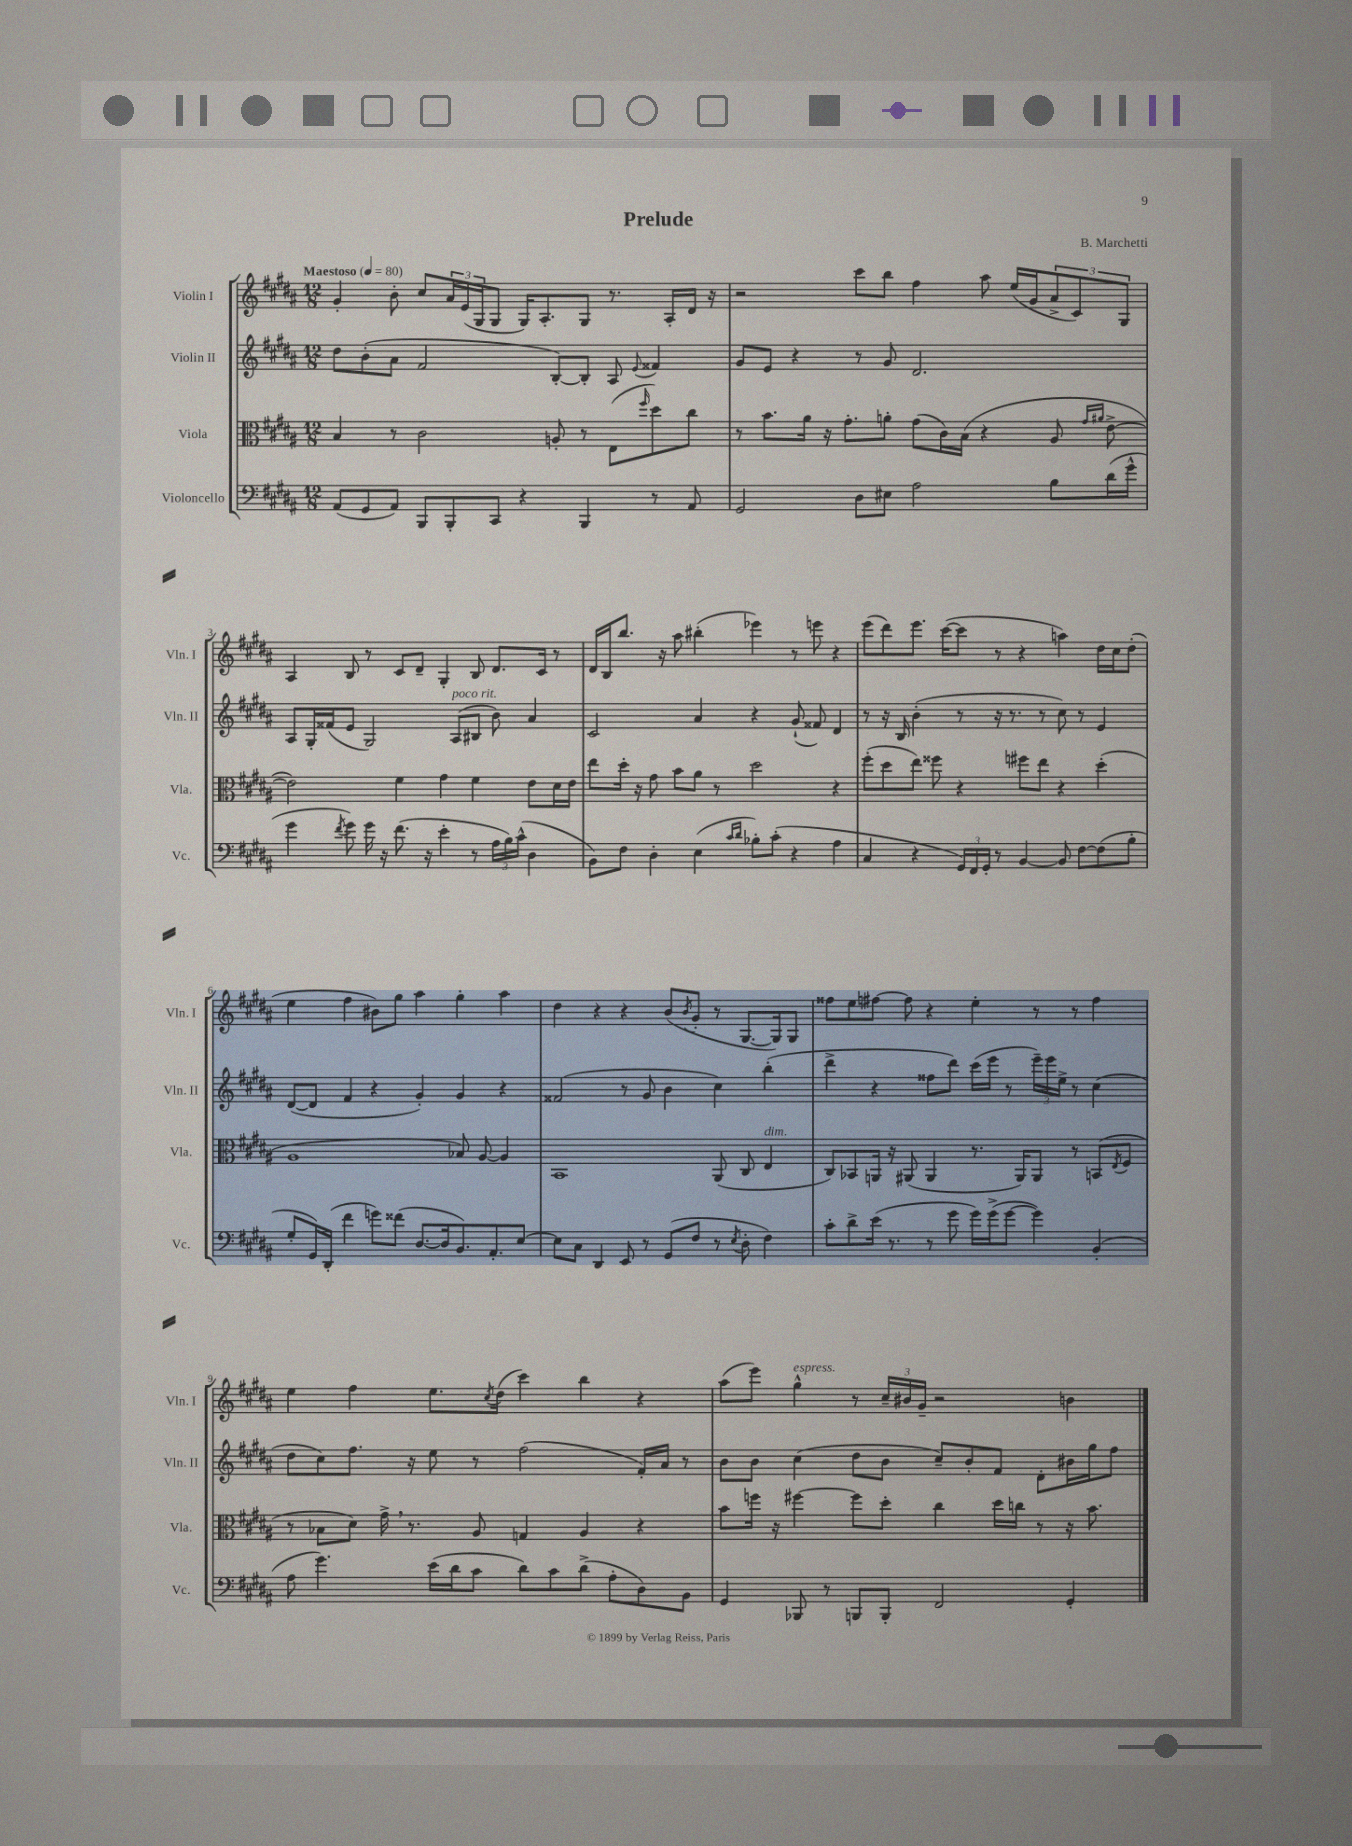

**kern	**kern	**kern	**kern
*part4	*part3	*part2	*part1
*staff4	*staff3	*staff2	*staff1
*I"Violoncello	*I"Viola	*I"Violin II	*I"Violin I
*I'Vc.	*I'Vla.	*I'Vln. II	*I'Vln. I
*clefF4	*clefC3	*clefG2	*clefG2
*k[f#c#g#d#a#]	*k[f#c#g#d#a#]	*k[f#c#g#d#a#]	*k[f#c#g#d#a#]
*M12/8	*M12/8	*M12/8	*M12/8
*MM80	*MM80	*MM80	*MM80
=1	=1	=1	=1
!	!	!	!LO:TX:a:B:t=Maestoso
(8AA#/L	4B/	8dd#\L	4g#'/
8GG#/	.	(8b'\	.
8AA#/J)	8r	8a#\J	8b'\
8BBB/L	2c#\	2f#/	8cc#/L
8BBB'/	.	.	24a#/L
.	.	.	(24e/
.	.	.	24G#/J
8CC#/J	.	.	8G#/J
4r	.	.	16G#/KL)
.	.	.	8.A#'/
.	8An'/	[8B'/L)	.
4BBB/	8r	8B'/J]	8G#/J
.	(8E\L	8A#/	8.r
.	16qqff#/	8qqe/	.
8r	8dd#\)	4f##X/	.
.	.	.	16A#'/LL
8AA#/	8cc#\J	.	16d#/JJ
.	.	.	16r
=2	=2	=2	=2
2GG#/	8r	8g#/L	2r
.	8.b\L	8e/J	.
.	.	4r	.
.	16a#\Jk	.	.
.	16r	.	.
.	8.g#'\L	.	.
8D#\L	.	8r	8ccc#\L
8E#X\J	8an'\J	8g#/	8bb\J
2A#\	(8g#\L	2.d#/	4ff#\
.	16c#\L)	.	.
.	(16B\JJ	.	.
.	4r	.	8aa#\
.	.	.	(16ee/LL
.	.	.	16g#/J
8B\L	8A#/	.	12a#^/
.	.	.	12c#/)
.	16qqg#/LL	.	.
.	16qqa#X/JJ	.	.
(16d#\L	[8e^\	.	.
.	.	.	12G#/J
16g#^^\JJ	.	.	.
!!LO:LB:g=z
=3	=3	=3	=3
4g#\	2e\])	8A#/L	4A#/
.	.	16G#'/L	.
.	.	(16f##X/J	.
8qf#/	.	.	.
8g#\)	.	8e/J	8B/
16g#\	.	2G#/)	8r
16r	.	.	.
(8.f#\	4f#\	.	8c#/L
.	.	.	8d#~/J
16r	.	.	.
4e'\	4g#\	.	4G#'/
!	!	!LO:TX:a:i:t=poco rit.	!
.	.	(8A#/L	.
8r	4f#\	8B#X/J	8B/
24A#\LL	.	8b\)	8.d#/L
24B\)	.	.	.
(24c#^^\JJ	.	.	.
4D#\	8e\L	4a#/	.
.	.	.	16c#/Jk
.	16d#\L	.	8r
.	16e\JJ	.	.
=4	=4	=4	=4
8BB\L)	8ee\L	2c#/	16d#/LL
.	.	.	16B/J
8F#\J	16dd#'\Jk	.	8.bb/J
.	16r	.	.
4D#'\	8g#\	.	.
.	.	.	16r
.	8b\L	.	8aa#\
(4E\	8a#\J	4a#/	(4bb#X'\
.	8r	.	.
16qqc#/LL	.	.	.
16qqd#/JJ	.	.	.
8B-X'\L)	2dd#\	4r	4eee-X\)
(8c#'\J	.	.	.
4r	.	(8g#`/	8r
.	.	8f##X/)	8eeen\
4A#\	4r	4d#/	4r
=5	=5	=5	=5
4C#/	(8ff#'\L	8r	(8eee\L
.	8dd#\	16r	8ddd#\)
.	.	16B/	.
4r	8ee\J)	(4b'\	8.eee\J
.	8ff##X\	.	.
.	.	.	([16ccc#\KL
24GG#/LL)	4r	8r	8ccc#\J]
24FF#/	.	.	.
24GG#'/JJ	.	.	.
8r	.	16r	8r
.	.	8.r	.
[4BB/	8ff#X\L	.	4r
.	8ee\J	8r	.
8BB/]	4r	8cc#\)	4aan\)
[8F#\L	.	8r	.
(8F#\]	(4dd#'\	4e/	16dd#\LL
.	.	.	16cc#\J
8B'\J	.	.	(8dd#'\J
!!LO:LB:g=z
=6	=6	=6	=6
8G#'/L	1A#	([8d#/L	4ee\
16GG#/L)	.	8d#/J]	.
(16DD#'/JJ	.	.	.
4f#\	.	4f#/	4ff#\
8gn\L)	.	4r	8b#X\L)
(8f##X\J	.	.	8gg#\J
[8.D#/L	.	4g#'/)	4aa#\
16D#/k]	.	.	.
8.BB/)	8B-X/)	4g#/	4gg#'\
.	[8A#/	.	.
8.AA#'/	.	.	.
.	4A#/]	4r	4aa#\
[8E/J	.	.	.
=7	=7	=7	=7
8E\L]	1BB	(2f##X/	4dd#\
8C#\J	.	.	.
4DD#/	.	.	4r
8EE/	.	8r	4r
8r	.	8g#/	.
(8GG#/L	.	4b\	(8b/L
.	.	.	8qb/
8F#/J	.	.	8g#'/J
8r	(8AA#/	4cc#\)	8r
8qE/	.	.	.
8D#'\	8C#/	.	[8.G#/L
!	!LO:TX:a:i:t=dim.	!	!
4F#\)	4E/	(4bb'\	.
.	.	.	16G#/k])
.	.	.	8G#/J
=8	=8	=8	=8
8c#'\L	8C#/L)	4ddd#^\	8ff##X\L
8d#^\	8BB-X/	.	8ee\
(16e\Jk	16AAn/Jk	4r	[8ff#X\J
8.r	16r	.	.
.	(8AA#X/	.	8ff#\]
8r	4AA#/	8ff##X\L	4r
8g#\	.	8ddd#\J)	.
16g#\LL)	8.r	(16ccc#\LL	4ee'\
(16g#^\J	.	16eee\JJ	.
[8g#\J	.	8r	.
.	16AA#/KL)	.	.
4g#\])	8AA#/J	24eee~\LL)	8r
.	.	24eee\	.
.	.	24ee^\JJ	.
.	8r	8r	8r
(4BB'/	(8BBn/L	(4cc#\	4ff#\
.	8qE/	.	.
.	8F#/J	.	.
!!LO:LB:g=z
=9	=9	=9	=9
8A#\	8r	8dd#\L	4ee\
4.g#\)	8B-X\L	8cc#\)	.
.	8d#\J)	8.ff#\J	4ff#\
.	16g#^,\	.	.
.	8.r	16r	.
(16e\LL	.	8ee\	8.ee\L
16d#\J	.	.	.
8c#\J	8A#/	8r	.
.	.	.	8qcc#/
.	.	.	(16dd#\Jk
8d#\L)	4Gn/	(2ff#\	4ccc#\)
8c#\	.	.	.
(8d#^\J	4A#/	.	4bb\
8A#'\L	.	.	.
8D#\)	4r	16f#'/LL)	4r
.	.	16a#/JJ	.
8BB\J	.	8r	.
=10	=10	=10	=10
4GG#/	8b\L	8b\L	(8aa#\L
.	16ffn\Jk	8b\J	8eee\J)
.	16r	.	.
!	!	!	!LO:TX:a:i:t=espress.
8BBB-X/	[4ff#X\	(4cc#\	4gg#^^\
8r	.	.	.
8BBBn/L	8ff#\L]	8dd#\L	8r
8BBB'/J	8dd#'\J	8b\J	24cc#~/LL
.	.	.	24b#X/
.	.	.	24g#~/JJ
2FF#/	4cc#\	8cc#~/L)	2r
.	.	8b'/	.
.	16dd#\LL	8f#/J	.
.	16ccn\JJ	.	.
.	8r	8d#'\L	.
4GG#'/	16r	16b#X\L	4bn\
.	8.b\	16gg#\J	.
.	.	8ff#\J	.
==	==	==	==
*-	*-	*-	*-
